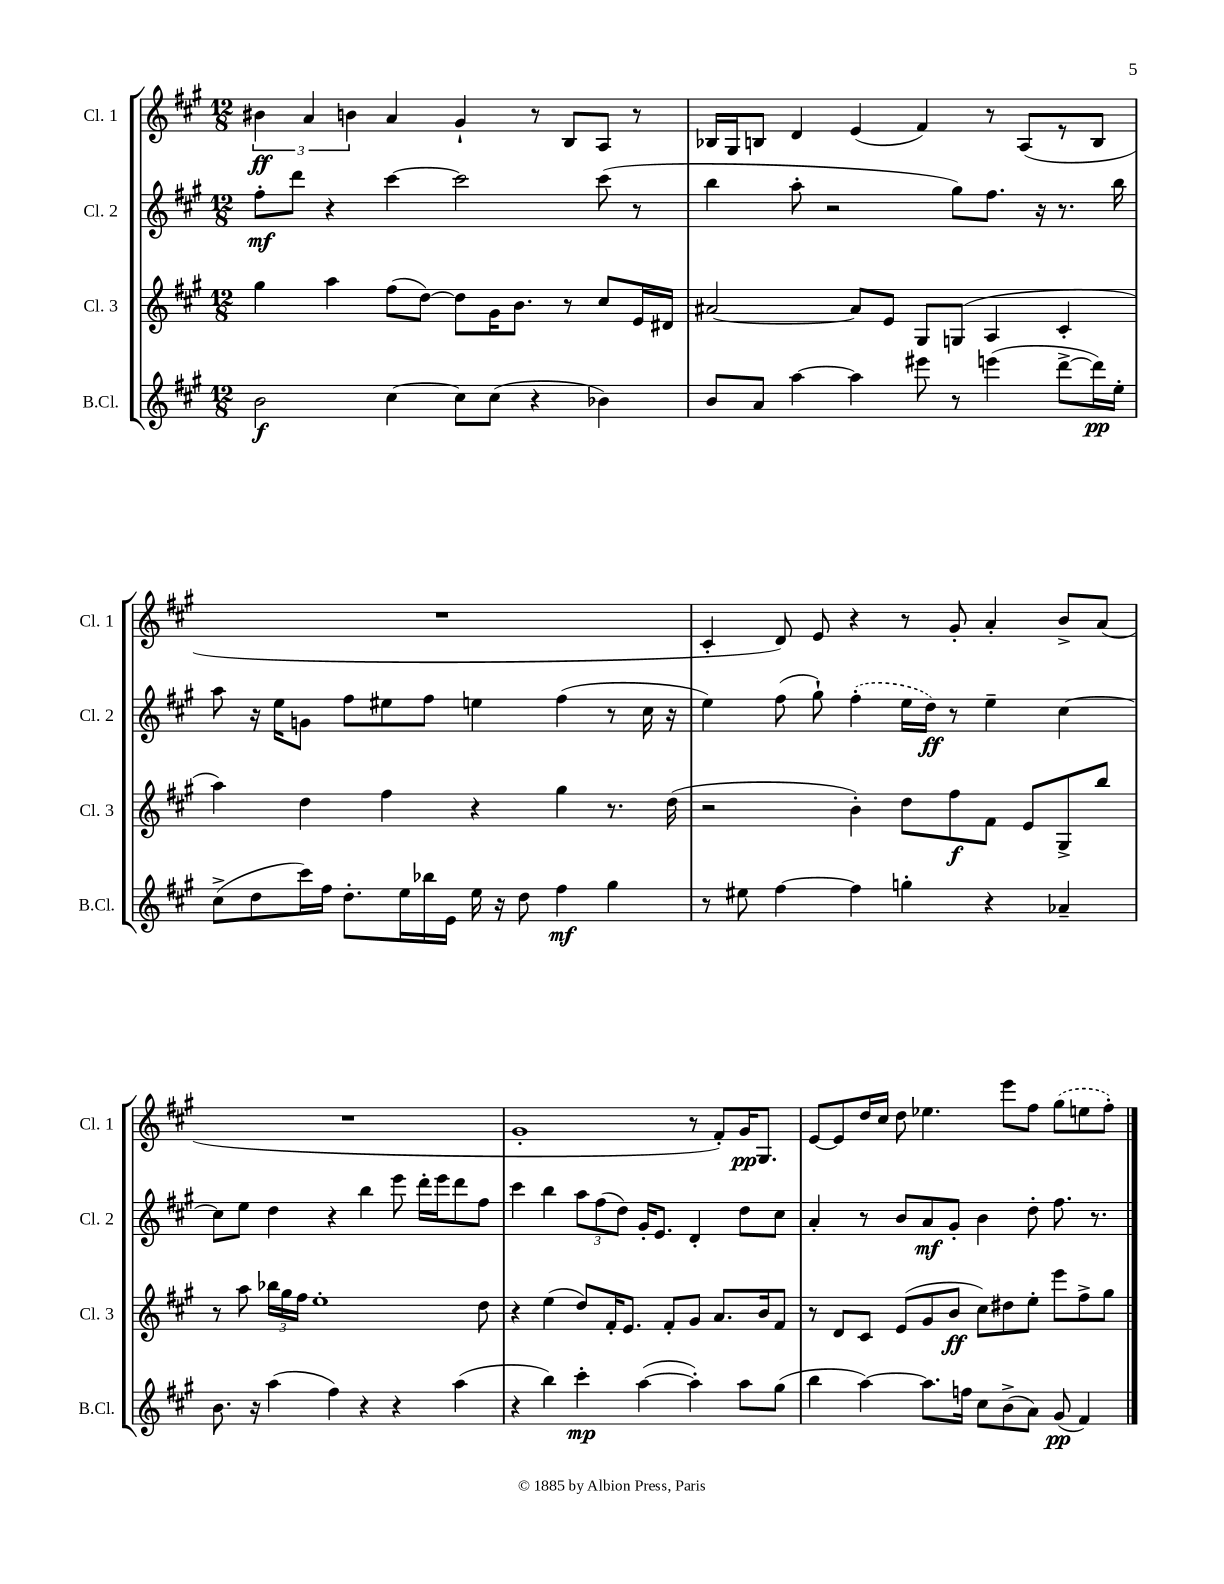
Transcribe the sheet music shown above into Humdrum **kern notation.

**kern	**kern	**kern	**kern
*staff4	*staff3	*staff2	*staff1
*clefG2	*clefG2	*clefG2	*clefG2
*k[f#c#g#]	*k[f#c#g#]	*k[f#c#g#]	*k[f#c#g#]
*M12/8	*M12/8	*M12/8	*M12/8
2b\	4gg#\	8ff#'\L	6b#\
.	.	8ddd\J	.
.	.	.	6a/
.	4aa\	4r	.
.	.	.	6b\
[4cc#\	(8ff#\L	[4ccc#\	4a/
.	[8dd\J)	.	.
8cc#\]L	8dd\]L	2ccc#\]	4g#`/
(8cc#\J	16g#\K	.	.
.	8.b\J	.	.
4r	.	.	8r
.	8r	.	8B/L
4b-\)	8cc#/L	(8ccc#\	8A/J
.	16e/L	8r	8r
.	16d#/JJ	.	.
=	=	=	=
8b/L	[2a#/	4bb\	16B-/LL
.	.	.	16G#/J
8a/J	.	.	8B/J
[4aa\	.	8aa'\	4d/
.	.	2r	.
4aa\]	8a#/]L	.	(4e/
.	8e/J	.	.
8eee#\	8G#/L	.	4f#/)
8r	(8G/J	8gg#\L)	.
(4eee\	4A/	8.ff#\J	8r
.	.	.	(8A/L
.	.	16r	.
[8ddd^\L	4c#'/	8.r	8r
16ddd\]L)	.	.	8B/J
16ee'\JJ	.	16bb\	.
=	=	=	=
(8cc#^\L	4aa\)	8aa\	1.r
8dd\	.	16r	.
.	.	16ee\LK	.
16ccc#\L)	4dd\	8g\J	.
16ff#\JJ	.	.	.
8.dd'\L	.	8ff#\L	.
.	4ff#\	8ee#\	.
16ee\L	.	.	.
16bb-\	.	8ff#\J	.
16e\JJ	.	.	.
16ee\	4r	4ee\	.
16r	.	.	.
8dd\	.	.	.
4ff#\	4gg#\	(4ff#\	.
4gg#\	8.r	8r	.
.	.	16cc#\	.
.	(16dd\	16r	.
=	=	=	=
8r	2r	4ee\)	4c#'/
8ee#\	.	.	.
[4ff#\	.	(8ff#\	8d/)
.	.	8gg#`\)	8e/
4ff#\]	4b'\)	(4ff#'\	4r
4gg'\	8dd\L	16ee\LL	8r
.	.	16dd\JJ)	.
.	8ff#\	8r	8g#'/
4r	8f#\J	4ee~\	4a'/
.	8e/L	.	.
4a-~/	8G#^/	[4cc#\	8b^/L
.	8bb/J	.	(8a/J
=	=	=	=
8.b\	8r	8cc#\]L	1.r
.	8aa\	8ee\J	.
16r	.	.	.
(4aa\	24bb-\LL	4dd\	.
.	24gg#\	.	.
.	24ff#\JJ	.	.
.	1ee'	.	.
4ff#\)	.	4r	.
4r	.	4bb\	.
4r	.	8eee\	.
.	.	16ddd'\LL	.
.	.	16eee\J	.
(4aa\	.	8ddd\	.
.	8dd\	8ff#\J	.
=	=	=	=
4r	4r	4ccc#\	1g#'
4bb\)	(4ee\	4bb\	.
4ccc#'\	8dd/L)	12aa\L	.
.	.	(12ff#\	.
.	16f#'/K	.	.
.	.	12dd\J)	.
.	8.e/J	.	.
([4aa\	.	16g#'/LK	.
.	.	8.e/J	.
.	8f#'/L	.	.
4aa'\])	8g#/J	4d'/	8r
.	8.a/L	.	8f#'/L)
8aa\L	.	8dd\L	16g#/K
.	16b/k	.	8.G#/J
(8gg#\J	8f#/J	8cc#\J	.
=	=	=	=
4bb\	8r	4a'/	[8e/L
.	8d/L	.	8e/]
[4aa\)	8c#/J	8r	16dd/L
.	.	.	16cc#/JJ
.	(8e/L	8b/L	8dd\
8.aa\]L	8g#/	8a/	4.ee-\
.	8b/J	8g#'/J	.
16ff\Jk	.	.	.
8cc#\L	8cc#\L)	4b\	.
(8b^\	8dd#\	.	8eee\L
8a\J)	8ee'\J	8dd'\	8ff#\J
(8g#/	8eee\L	8.ff#\	(8gg#\L
4f#/)	8ff#^\	.	8ee\
.	.	8.r	.
.	8gg#\J	.	8ff#'\J)
==	==	==	==
*-	*-	*-	*-
